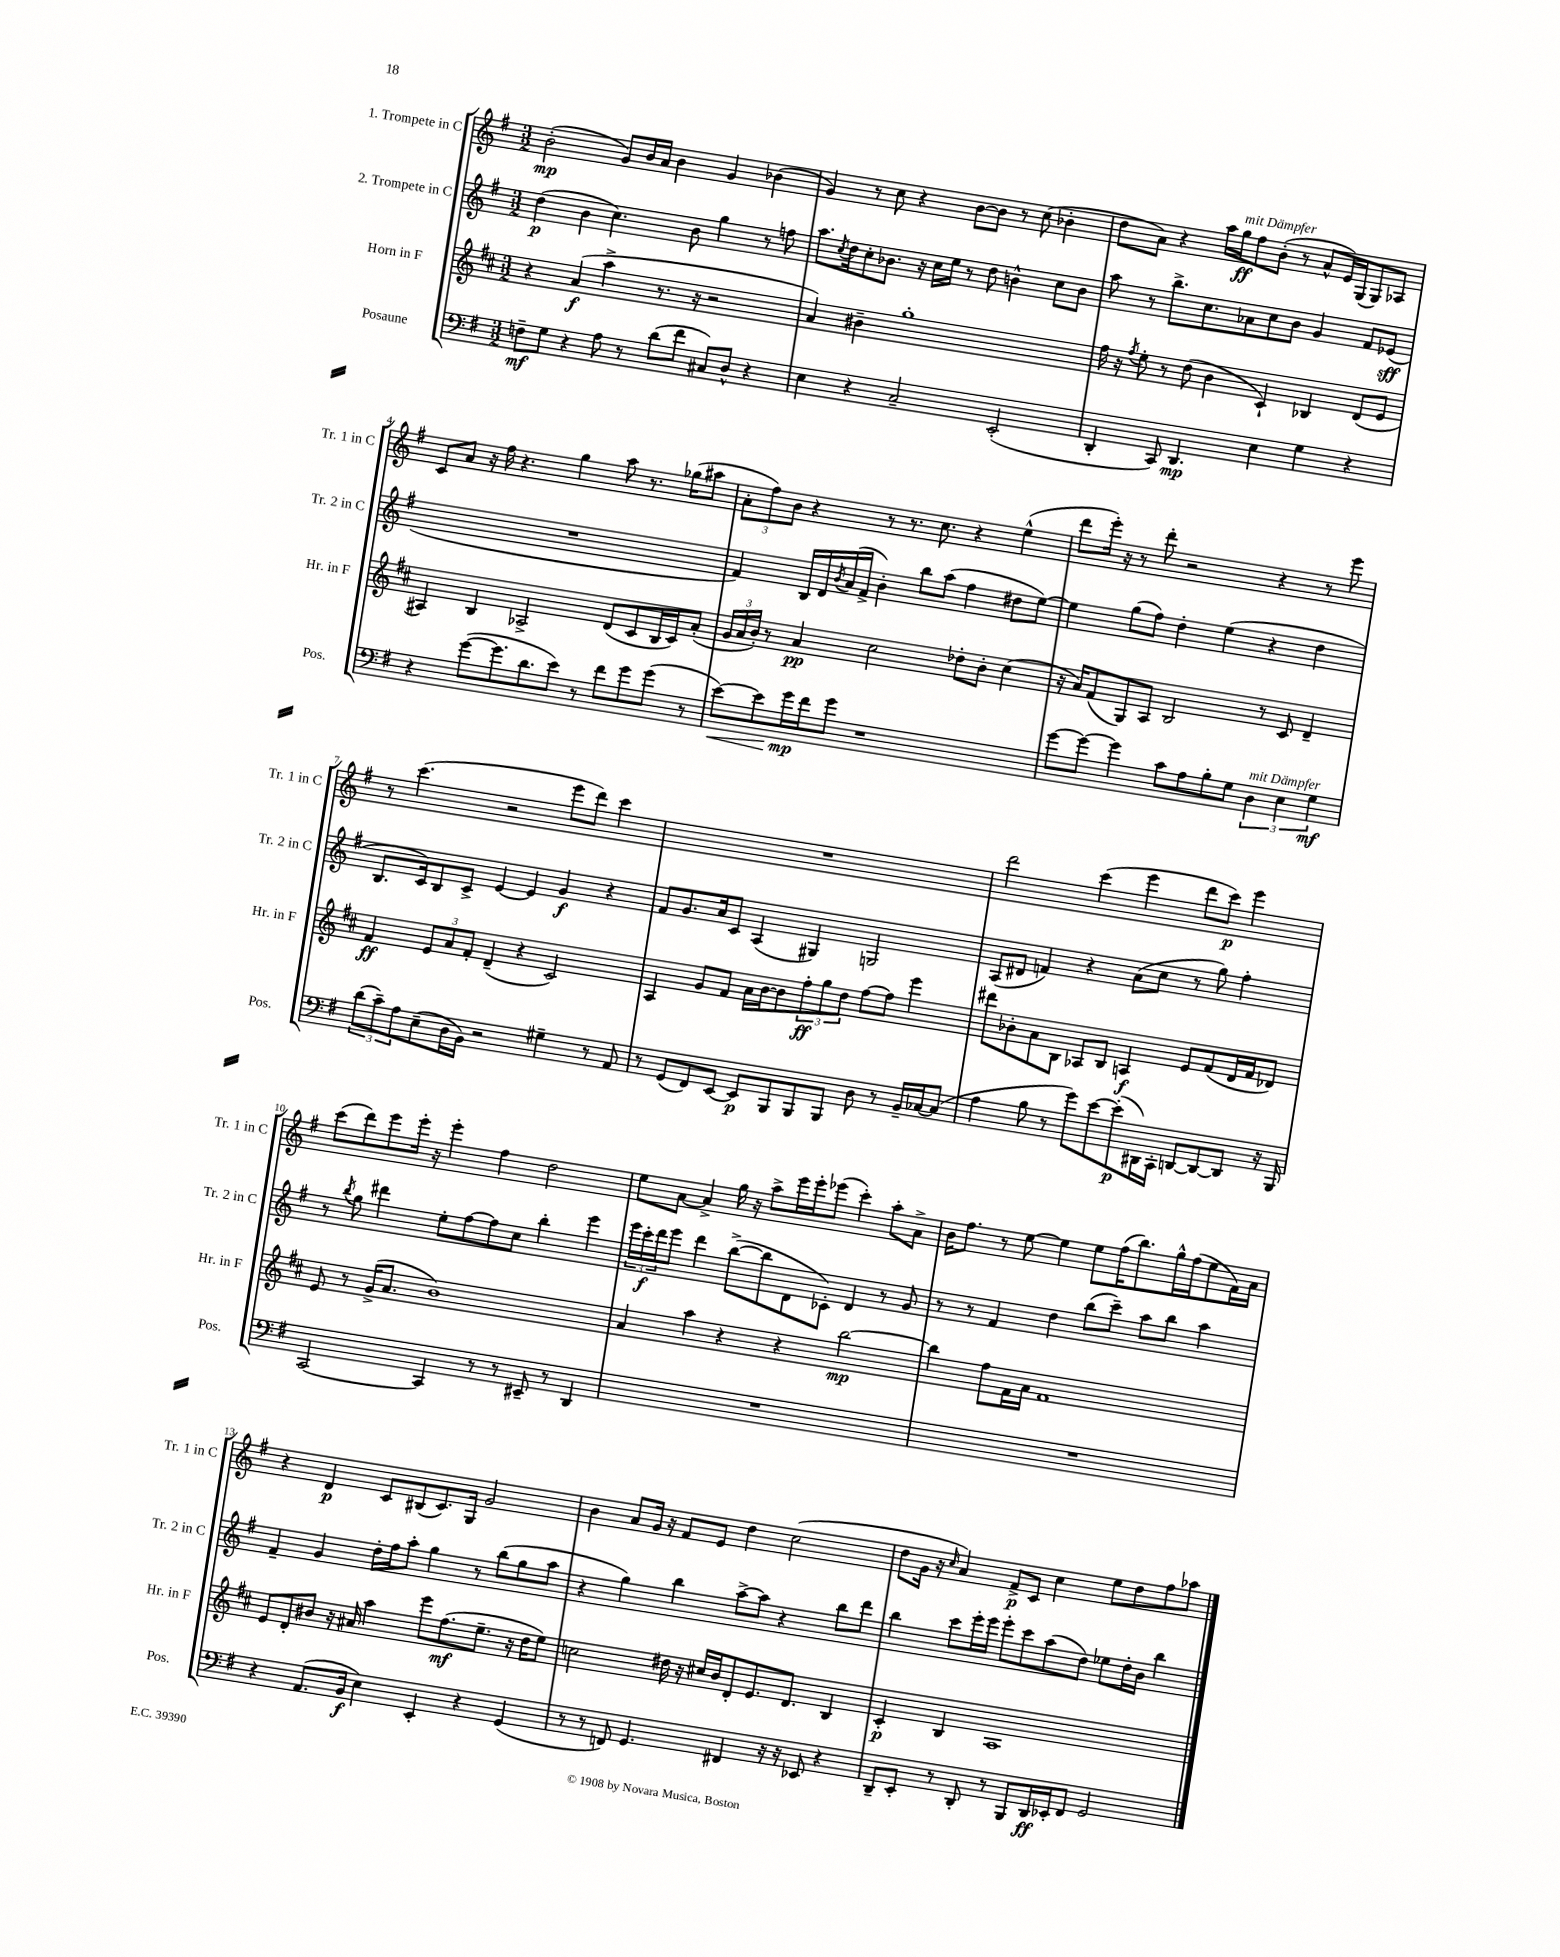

**kern	**kern	**kern	**kern
*staff4	*staff3	*staff2	*staff1
*clefF4	*clefG2	*clefG2	*clefG2
*k[f#]	*k[f#c#]	*k[f#]	*k[f#]
*M3/2	*M3/2	*M3/2	*M3/2
8F~	4r	(4dd	(2b'
8G	.	.	.
4r	(4a	4b	.
8A	4aa^	4.cc)	8g)
8r	.	.	16b
.	.	.	16a
(8d	8.r	.	4b
8f#	.	8b	.
.	16r	.	.
8C#)	2r	4gg	4g
8D^^	.	.	.
4r	.	8r	(4b-
.	.	8ff	.
=	=	=	=
4E	4a)	8.aa	4g)
.	.	8qcc	.
.	.	16dd	.
4r	4b#~	8cc'	8r
.	.	8.b-	8cc
2C~	1gg'	.	4r
.	.	16r	.
.	.	16cc	.
.	.	16ee	.
.	.	8r	[8b
.	.	8dd	8b]
(2EE'	.	4b^^	8r
.	.	.	(8cc
.	.	8cc	4b-'
.	.	8b	.
=	=	=	=
4DD'	16ff#	8aa	8dd
.	16r	.	.
.	8qff#	.	.
.	8ee'	8r	8a)
8CC)	8r	8.bb^	4r
4.DD	(8dd	.	.
.	.	8.cc	.
.	4b	.	16aa
.	.	.	16gg
.	.	8a-	8ff#
4E	4c#`)	8cc	(8b'
.	.	8b	8r
4G	4B-	4g	8a^^
.	.	.	16e)
.	.	.	(16G
4r	(8d	8f#	8G)
.	8e	(8e-	8A-
=	=	=	=
4r	4A#)	1.r	8c
.	.	.	8a
([8g	4B	.	16r
.	.	.	16ff#
8.g]	.	.	4.r
.	2A-^	.	.
8.d	.	.	.
8e)	.	.	4gg
8r	.	.	.
8f#	(8d	.	8aa
8g	8c#	.	8.r
(8g	16B	.	.
.	16c#)	.	(16gg-
8r	(8a'	.	8aa#
=	=	=	=
[8e)	24g	4f#)	12a'
.	24a	.	.
.	24b')	.	12ff#)
8e]	8r	.	.
.	.	.	12b
16g	4a	16B	4r
16f#	.	16d	.
.	.	8qb	.
8g	.	(16a	.
.	.	16f#^	.
1r	2cc#	4b')	8r
.	.	.	8.r
.	.	8bb	.
.	.	.	8.cc
.	.	(8aa	.
.	8dd-'	4ff#	4r
.	8b'	.	.
.	(4cc#	8dd#	(4ee^^
.	.	[8ee)	.
=	=	=	=
[8g	16r	4ee]	8ddd
.	16a)	.	.
8g_	(8f#	.	16eee')
.	.	.	16r
4g]	8G)	(8gg	8r
.	8A	8ff#)	8ddd'
8c	2B	4dd'	2r
8A	.	.	.
8B'	.	(4ee	.
8G	.	.	.
6D	8r	4r	4r
.	8c#	.	.
6E	.	.	.
.	4d~	4dd	8r
6G	.	.	.
.	.	.	8eee
=	=	=	=
(12d	4f#	8.B	8r
12c~)	.	.	.
.	.	.	(4.ccc
12A	.	.	.
.	.	16c)	.
(8E~	12e	8B	.
.	12a	.	.
16D	.	8c^	.
.	12f#'	.	.
16BB)	.	.	.
2r	(4d~	[4e	2r
.	4r	4e]	.
4G#~	2c#)	4g	8eee
.	.	.	8ddd)
8r	.	4r	4ccc
8AA	.	.	.
=	=	=	=
8r	4A	8f#	1.r
(8GG	.	8.g	.
8FF#)	8g	.	.
.	.	16a	.
[8EE	8f#	8c	.
8EE]	16a	(4A	.
.	[16b	.	.
8BBB	8b]	.	.
8BBB	12ff#'	4G#)	.
.	12gg	.	.
8BBB	.	.	.
.	12dd	.	.
8D	[8ff#	2G	.
8r	8ff#]	.	.
16BB~	4eee	.	.
[16C-	.	.	.
(8C-]	.	.	.
=	=	=	=
4A	8ddd#	(8A	2ddd
.	8b-'	8d#	.
8B	8a	4f)	.
8r	8B	.	.
8g)	8A-	4r	(4ccc
[8e	8B	.	.
(8e']	4A	(8a	4eee
16DD#)	.	8cc	.
16CC'	.	.	.
[8DD	8e	8r	8ddd
8DD_	(8f#	8gg)	8ccc)
8DD]	16d	4ff#'	4eee
.	16f#	.	.
16r	8d-)	.	.
16BBB	.	.	.
=	=	=	=
[2CC	8e	8r	(8ccc
.	.	8qbb	.
.	8r	8gg	8ddd)
.	(16g^	4ddd#	8eee
.	8.a	.	.
.	.	.	16eee'
.	.	.	16r
4CC]	1b)	8ee'	4eee'
.	.	[8ff#	.
8r	.	8ff#]	4ff#
8r	.	8cc	.
8EE#~	.	4bb'	2dd
8r	.	.	.
4DD	.	4eee	.
=	=	=	=
1.r	4a	24eee	8ee
.	.	24ccc'	.
.	.	24ddd	.
.	.	8eee	[8a
.	4aa	4ddd	4a^]
.	4r	([8bb^	16gg
.	.	.	16r
.	.	8bb]	8aa^
.	4r	8d	16eee
.	.	.	16eee'
.	.	8c-')	(8eee-
.	[2bb	4d	4ccc')
.	.	8r	8aa'
.	.	8g	8a^
=	=	=	=
1.r	4bb]	8r	16b
.	.	.	8.ff#
.	.	8r	.
.	8ff#	4f#	8r
.	16f#	.	[8ee
.	16a	.	.
.	1f#	4dd	4ee]
.	.	(8bb	8ee
.	.	8ccc~)	(16ff#
.	.	.	8.bb)
.	.	8aa	.
.	.	8bb	16gg^^
.	.	.	(16ff#
.	.	4aa	8ee
.	.	.	16f#)
.	.	.	16a
=	=	=	=
4r	8e	4f#~	4r
.	8d'	.	.
(8.AA	8b#	4g	4d
.	16r	.	.
16BB	16a#	.	.
4E)	4aa	16dd'	8c
.	.	16ff#	.
.	.	8aa'	(8B#
4EE'	8eee	4gg	8.c)
.	(8.ff#	.	.
.	.	.	16G
4r	.	8r	2g
.	8.ee~	.	.
.	.	(8bb	.
(4GG	16r	8gg	.
.	16dd	.	.
.	8ee)	8aa	.
=	=	=	=
8r	2cc	4r	4b
8r	.	.	.
8FF)	.	4gg)	8a
4.GG	.	.	16g
.	.	.	16r
.	16dd#	4bb	8f#
.	16r	.	.
.	16cc#	.	8e
.	16b	.	.
4FF#	8d'	[8aa^	4dd
.	8.e	8aa]	.
16r	.	4r	(2cc
16r	8.d	.	.
8EE-	.	.	.
4r	4B	8bb	.
.	.	8ddd	.
=	=	=	=
8DD~	4c#'	4bb	8dd
8EE'	.	.	16g
.	.	.	16r
.	.	.	16qqcc
8r	4B	8ccc	4a)
8DD'	.	16eee'	.
.	.	16eee	.
8r	1A	8eee'	8f#^
8BBB	.	8ccc	8c
16DD	.	(8aa	4cc
16EE-'	.	.	.
8FF#	.	8dd)	.
2GG	.	8ee-	8ee
.	.	16dd'	8dd
.	.	16b	.
.	.	4bb	8ff#
.	.	.	8aa-
==	==	==	==
*-	*-	*-	*-
